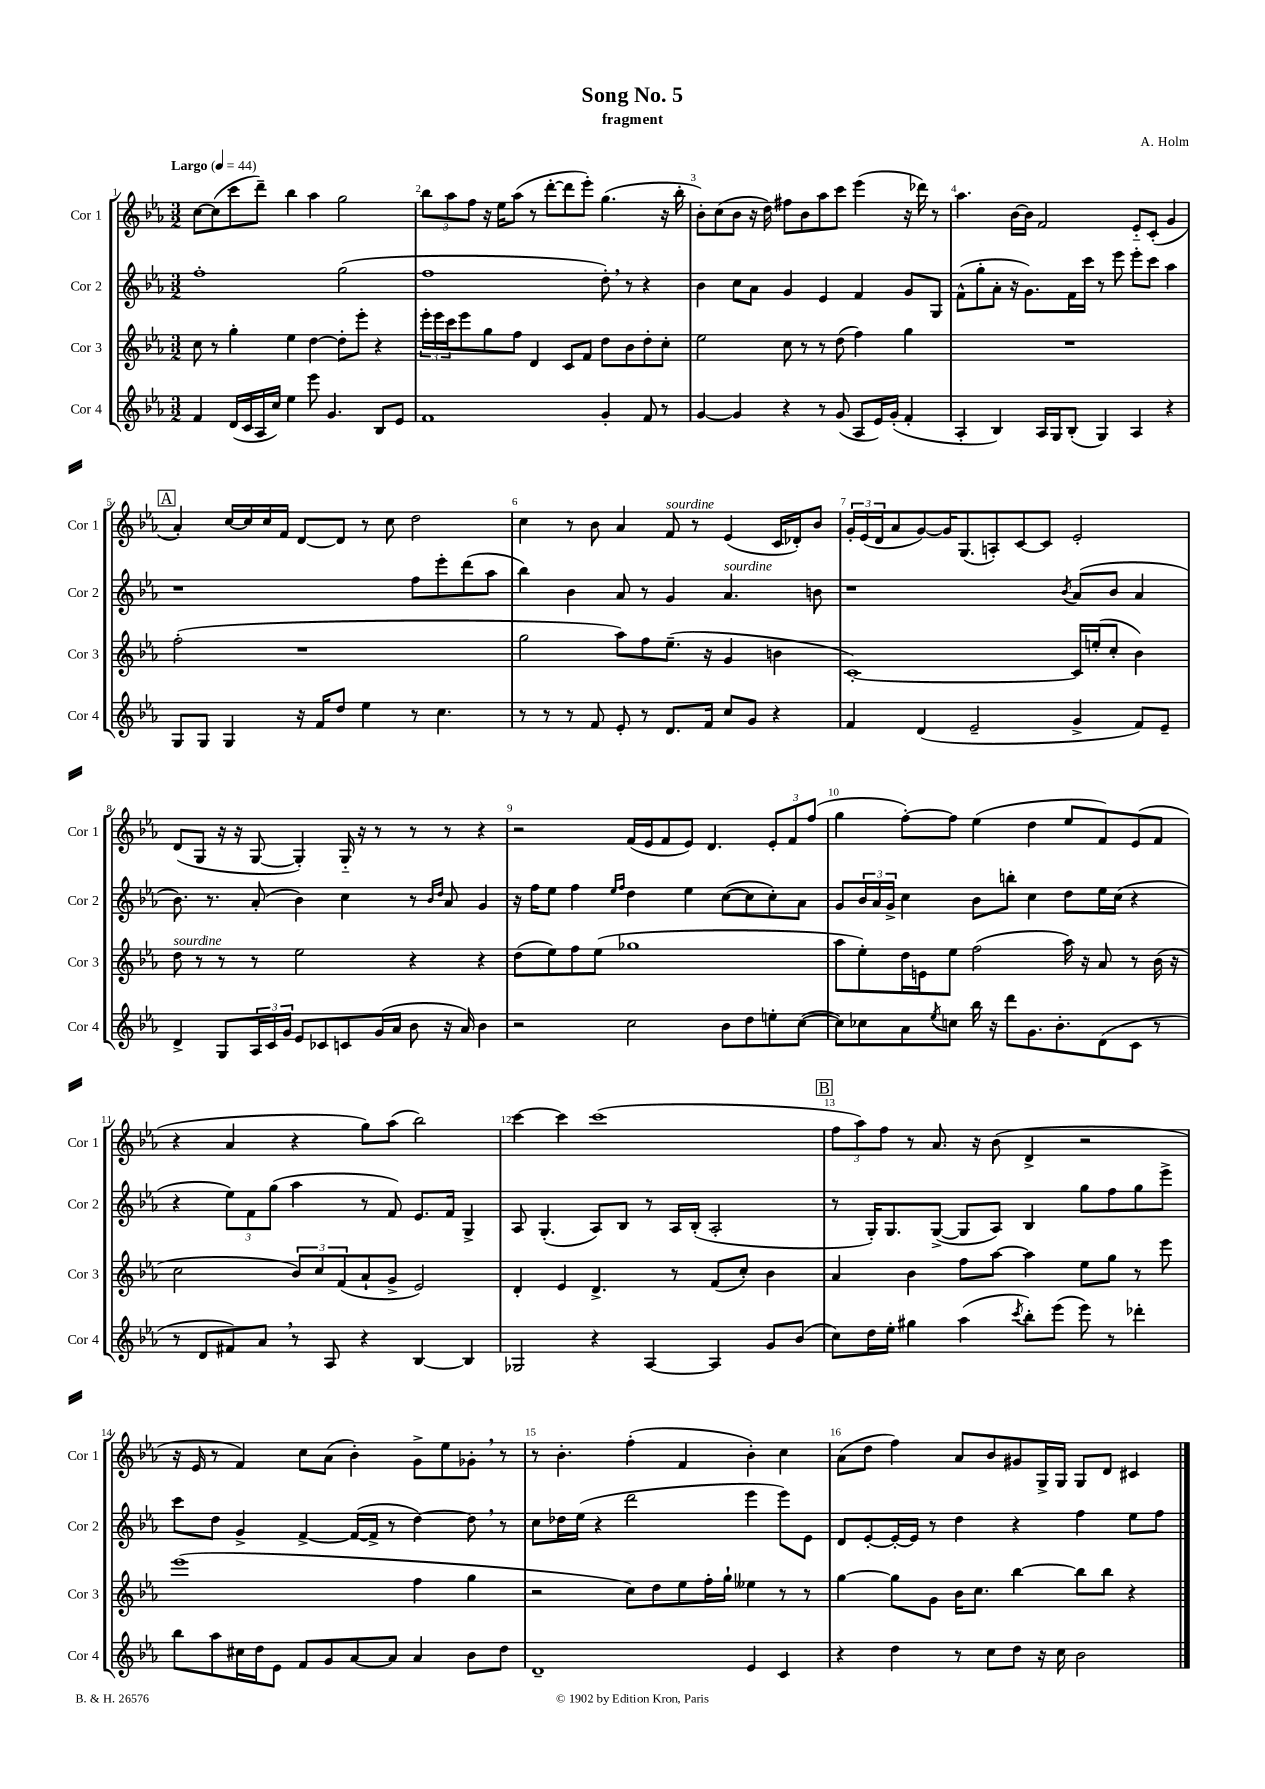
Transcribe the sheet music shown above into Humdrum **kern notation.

**kern	**kern	**kern	**kern
*staff4	*staff3	*staff2	*staff1
*clefG2	*clefG2	*clefG2	*clefG2
*k[b-e-a-]	*k[b-e-a-]	*k[b-e-a-]	*k[b-e-a-]
*M3/2	*M3/2	*M3/2	*M3/2
*MM44	*MM44	*MM44	*MM44
4f	8cc	1ff'	[8cc
.	8r	.	(8cc]
(16d	4gg'	.	8ccc
16c	.	.	.
16A-	.	.	8ddd~)
16cc)	.	.	.
4ee-	4ee-	.	4bb-
8eee-	[4dd	.	4aa-
4.g	.	.	.
.	8dd']	(2gg	2gg
.	8eee-'	.	.
8B-	4r	.	.
8e-	.	.	.
=	=	=	=
1f	24eee-'	1ff	12bb-
.	24eee-	.	.
.	24ccc	.	12aa-
.	8eee-	.	.
.	.	.	12ff
.	8gg	.	16r
.	.	.	16ee-
.	8ff	.	(8aa-
.	4d	.	8r
.	.	.	[8ddd'
.	8c	.	8ddd]
.	8f	.	8eee-')
4g'	8dd	8dd')	(4.gg
.	8b-	8r	.
8f	8dd'	4r	.
8r	8cc'	.	16r
.	.	.	16bb-'
=	=	=	=
[4g	2ee-	4b-	8b-')
.	.	.	(8cc
4g]	.	8cc	8b-
.	.	8a-	16r
.	.	.	16dd)
4r	8cc	4g	8ff#
.	8r	.	8b-
8r	8r	4e-	8aa-
(8g	(8dd	.	8ccc
8A-	4ff)	4f	(4eee-
16e-)	.	.	.
(16g'	.	.	.
4f'	4gg	8g	16r
.	.	.	16ddd-)
.	.	8G	8r
=	=	=	=
4A-'	1.r	(8f^^	4.aa-
.	.	8gg'	.
4B-)	.	8a-'	.
.	.	16r	[16b-
.	.	8.g)	16b-]
16A-	.	.	2f
16G	.	.	.
(8B-'	.	16f	.
.	.	16ccc	.
4G)	.	8r	.
.	.	8eee-	.
4A-	.	8eee-'	8e-'~
.	.	8ccc	(8c'
4r	.	4aa-	4g
=	=	=	=
8G	(2ff'	1r	4a-')
8G	.	.	.
4G	.	.	[16cc
.	.	.	16cc]
.	.	.	16cc
.	.	.	16f
16r	1r	.	[8d
16f	.	.	.
8dd	.	.	8d]
4ee-	.	.	8r
.	.	.	8cc
8r	.	8ff	2dd
4.cc	.	8eee-'	.
.	.	(8ddd	.
.	.	8aa-	.
=	=	=	=
8r	2gg	4bb-)	4cc
8r	.	.	.
8r	.	4b-	8r
8f	.	.	8b-
8e-'	8aa-)	8a-	4a-
8r	8ff	8r	.
8.d	(8.ee-~	4g	8f
.	.	.	8r
16f	16r	.	.
8cc	4g	4.a-	(4e-
8g	.	.	.
4r	4b	.	16c
.	.	.	16d-')
.	.	8b	8b-
=	=	=	=
4f	[1c')	1r	24g'
.	.	.	(24e-
.	.	.	24d
.	.	.	8a-
(4d	.	.	[8g)
.	.	.	16g]
.	.	.	(8.G
2e-~	.	.	.
.	.	.	8A')
.	.	.	[8c
.	.	.	8c]
.	.	8qb-	.
4g^	16c]	(8a-	2e-'
.	(16ee'	.	.
.	8cc'	8b-	.
8f)	4b-)	4a-	.
8e-~	.	.	.
=	=	=	=
4d^	8dd	8.b-)	(8d
.	8r	.	8G
.	.	8.r	.
8G	8r	.	16r
.	.	.	16r
24A-	8r	(8a-'	[8G
24c	.	.	.
24g	.	.	.
8e-	2ee-	4b-)	4G'])
8c-	.	.	.
8c	.	4cc	16G'~
.	.	.	16r
(16g	.	.	8r
16a-	.	.	.
8b-	4r	8r	8r
.	.	16qqb-	.
.	.	16qqdd	.
16r	.	8a-	8r
16a-)	.	.	.
4b-	4r	4g	4r
=	=	=	=
2r	(8dd	16r	2r
.	.	16ff	.
.	8ee-)	8ee-	.
.	8ff	4ff	.
.	(8ee-	.	.
.	.	16qqee-	.
.	.	16qqff	.
2cc	1gg-	4dd	(16f
.	.	.	16e-
.	.	.	8f
.	.	4ee-	8e-)
.	.	.	4.d
8b-	.	([8cc	.
8dd	.	8cc]	.
8ee'	.	8cc')	12e-'
.	.	.	12f
([8cc	.	8a-	.
.	.	.	(12ff
=	=	=	=
8cc])	8aa-	8g	4gg
8cc-	8ee-')	24b-	.
.	.	24a-	.
.	.	24g^	.
8a-	16dd	4cc	[8ff')
.	16e	.	.
8qee-	.	.	.
8cc	8ee-	.	8ff]
16bb-	(2ff	8b-	(4ee-
16r	.	.	.
8ddd	.	8bb'	.
8.g	.	4cc	4dd
8.b-'	.	.	.
.	16aa-)	8dd	8ee-
.	16r	.	.
(8d	8a-	16ee-	8f)
.	.	(16cc	.
8c	8r	4r	(8e-
8r	(16b-	.	8f
.	16r	.	.
=	=	=	=
8r	2cc	4r	4r
8d	.	.	.
8f#)	.	12ee-)	4a-
.	.	12f	.
8a-	.	.	.
.	.	(12gg	.
8r	12b-)	4aa-	4r
.	12cc	.	.
8A-	.	.	.
.	(12f	.	.
4r	8a-`	8r	8gg)
.	8g^	8f)	(8aa-
[4B-	2e-)	8.e-	2bb-)
.	.	16f	.
4B-]	.	4G^	.
=	=	=	=
2G-	4d'	8A-	[4ccc
.	.	(4.G'	.
.	4e-	.	4ccc]
4r	4.d^	8A-)	(1ccc
.	.	8B-	.
[4A-	.	8r	.
.	8r	16A-	.
.	.	(16B-'	.
4A-]	(8f	2A-'	.
.	8cc')	.	.
8g	4b-	.	.
(8b-	.	.	.
=	=	=	=
8cc)	4a-	8r	12ff
.	.	.	12aa-)
16dd	.	16G')	.
.	.	.	12ff
16ee-'	.	8.G	.
4gg#	4b-	.	8r
.	.	([8G^	8.a-
(4aa-	8ff	8G]	.
.	.	.	16r
.	[8aa-	8A-)	(8b-
8qccc	.	.	.
8bb-')	4aa-]	4B-	4d^
(8eee-	.	.	.
8eee-)	8ee-	8gg	2r
8r	8gg	8ff	.
4ddd-'	8r	8gg	.
.	8eee-	8eee-^	.
=	=	=	=
8bb-	(1eee-	8ccc	16r
.	.	.	16e-
8aa-	.	8dd	8r
16cc#	.	4g^	4f)
16dd	.	.	.
8e-	.	.	.
8f	.	[4f^	8cc
8g	.	.	(8a-
[8a-	.	(16f_	4b-')
.	.	16f^]	.
8a-]	.	8r	.
4a-	4ff	[4dd)	8g^
.	.	.	8ee-
8b-	4gg	8dd]	8g-'
8dd	.	8r	8r
=	=	=	=
1d~	2r	8cc	8r
.	.	16dd-	4.b-'
.	.	(16ee-	.
.	.	4r	.
.	8cc)	2ddd	(4ff'
.	8dd	.	.
.	8ee-	.	4f
.	16ff'	.	.
.	16gg`	.	.
4e-	4ee--	4eee-	4b-')
4c	8r	8eee-)	4cc
.	8r	8e-	.
=	=	=	=
4r	[4gg	8d	(8a-
.	.	[8e-'	8dd
4dd	8gg]	16e-'_	4ff)
.	.	16e-]	.
.	8g	8r	.
8r	16b-	4dd	8a-
.	8.cc	.	.
8cc	.	.	8b-
8dd	[4bb-	4r	8g#
16r	.	.	16G^
16cc	.	.	16G
2b-	8bb-]	4ff	8G
.	8bb-	.	8d
.	4r	8ee-	4c#
.	.	8ff	.
==	==	==	==
*-	*-	*-	*-
